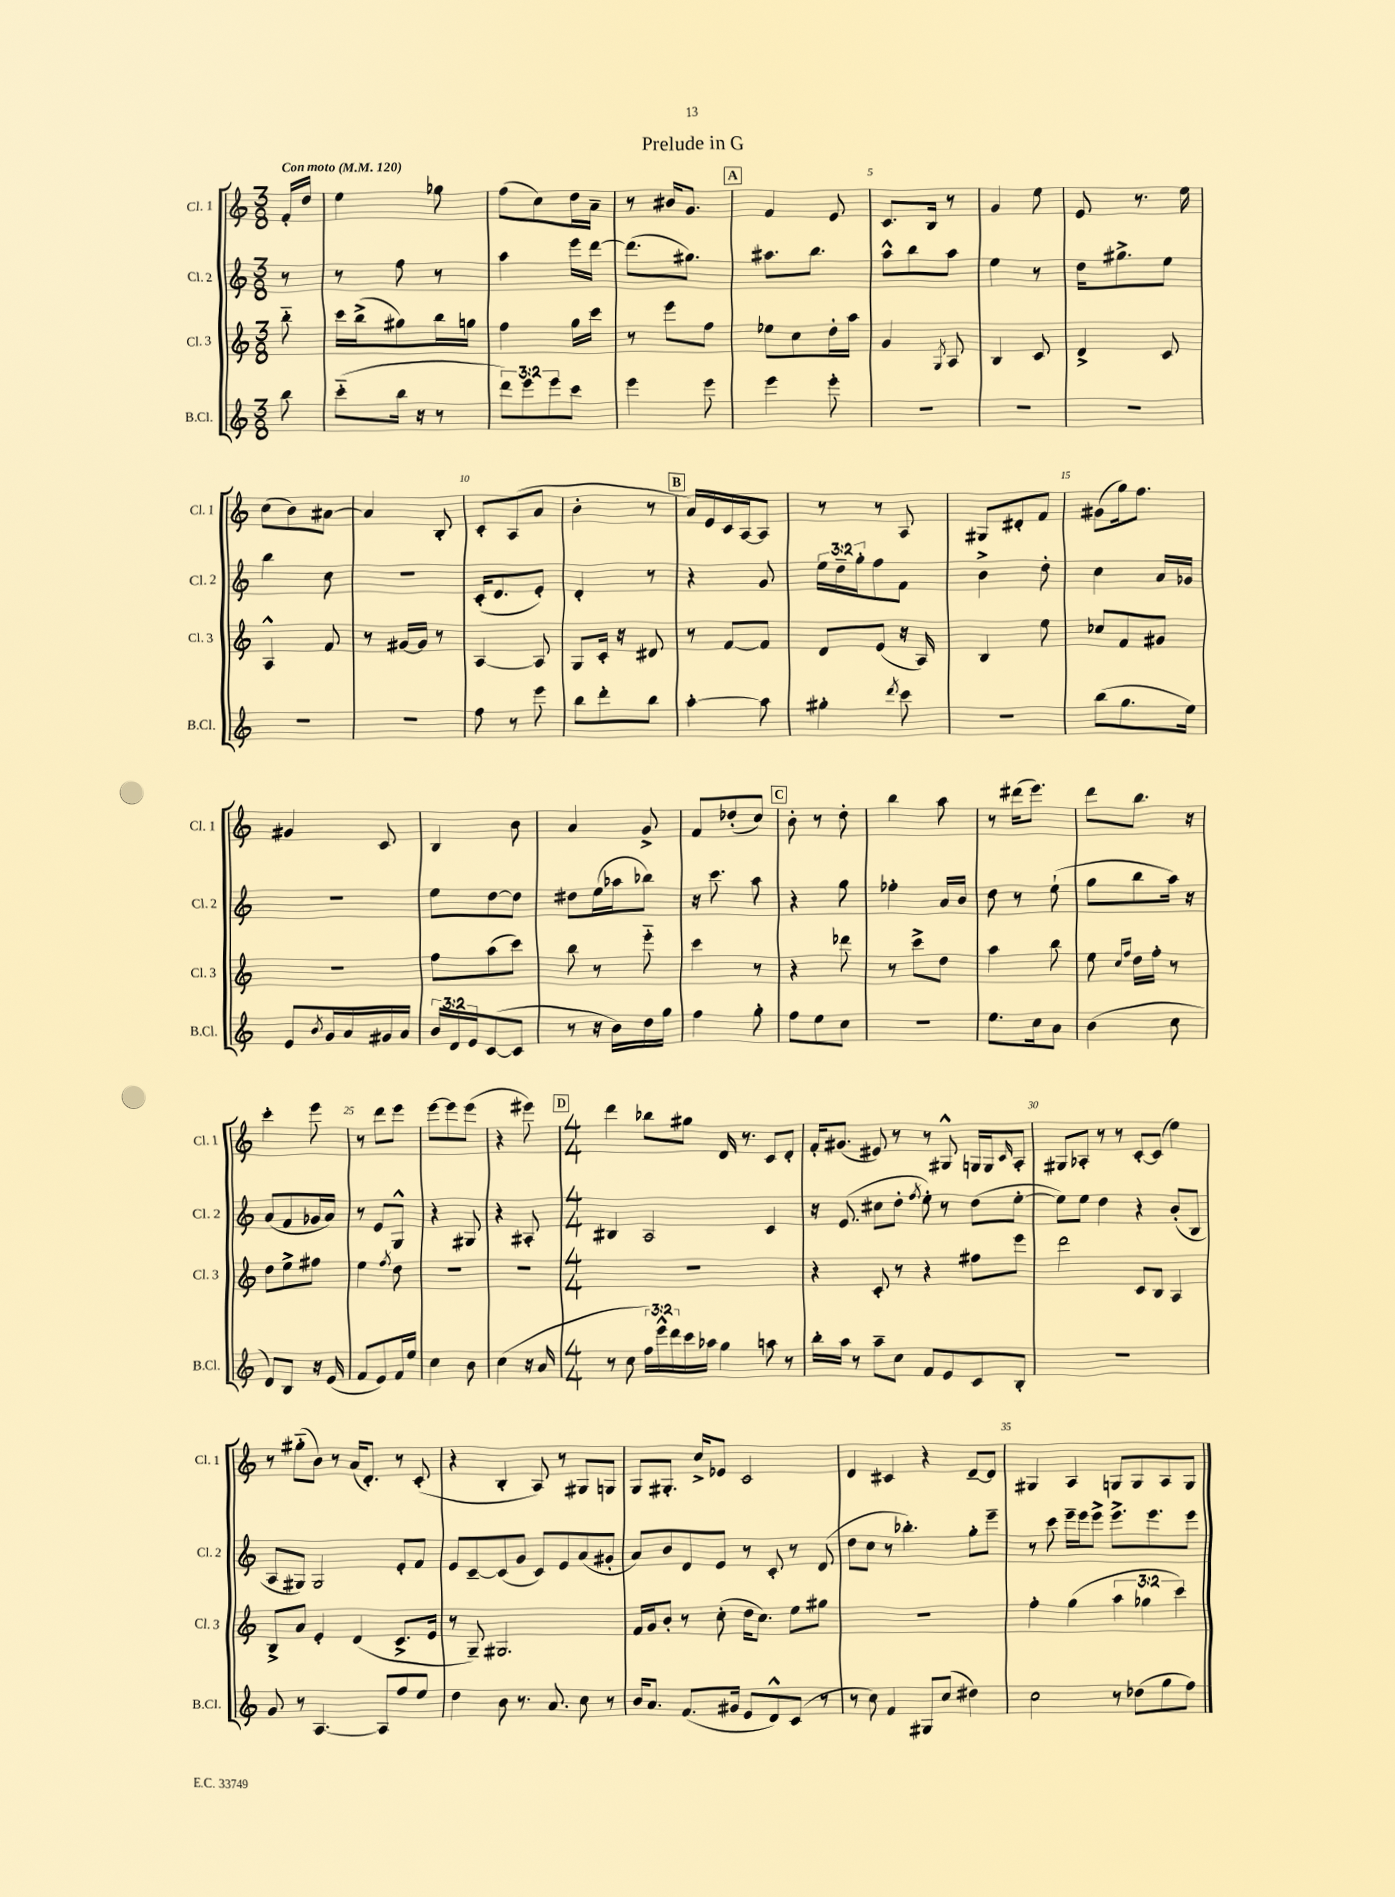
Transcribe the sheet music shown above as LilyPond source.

\header { title = "Prelude in G" }
<<
\new StaffGroup <<
\new Staff = "s0" \with { instrumentName = "Cl. 1" shortInstrumentName = "Cl. 1" } {
    \clef treble \key c \major \numericTimeSignature \time 3/8 \partial 8 \tempo "Con moto" 4 = 120
    f'16-. d''16 |
    e''4 ges''8 |
    f''8( c''8) d''16 a'16-- |
    r8 bis'16 g'8. |
    \mark \markup { \box "A" } f'4 e'8 |
    c'8. b16 r8 |
    g'4 e''8 |
    e'8 r8. e''16 |
    c''8( b'8) ais'8~ |
    ais'4 b8-. |
    c'8-. a8( a'8 |
    b'4-. r8 |
    \mark \markup { \box "B" } a'16) e'16 c'16 a16~ a8 |
    r8 r8 a8 |
    gis8 dis'8-. f'8 |
    gis'8( g''16) f''8. |
    gis'4 c'8 |
    b4 b'8 |
    a'4 g'8-> |
    f'8 des''8-.( c''8) |
    \mark \markup { \box "C" } b'8-. r8 d''8-. |
    b''4 a''8 |
    r8 dis'''16( e'''8.) |
    d'''8 b''8. r16 |
    c'''4-. e'''8 |
    r8 d'''8 e'''8 |
    e'''8~ e'''8 e'''8( |
    r4 eis'''8) |
    \mark \markup { \box "D" } \numericTimeSignature \time 4/4 d'''4 bes''8 gis''8 d'16 r8. c'8 d'8-. |
    f'16-. gis'8.( eis'8) r8 r8 gis8-^ g16 g16 \grace { c'16 } a8-. |
    gis8 aes8-. r8 r8 c'8~-. c'8( e''4) |
    r8 gis''8-_( b'8) r8 a'16( d'8.-.) r8 c'8-.( |
    r4 b4-. a8) r8 gis8 g8 |
    g8 gis8.-. c''16-> ees'8 c'2 |
    d'4 cis'4 r4 d'8~-- d'8 |
    gis4 a4 g8 g8 a8 g8 \bar "|." |
}
\new Staff = "s1" \with { instrumentName = "Cl. 2" shortInstrumentName = "Cl. 2" } {
    \clef treble \key c \major \numericTimeSignature \time 3/8 \override Staff.TupletNumber.text = #tuplet-number::calc-fraction-text \partial 8
    r8 |
    r8 f''8 r8 |
    a''4 e'''16 d'''16~ |
    d'''8.( gis''8.) |
    \mark \markup { \box "A" } ais''8. b''8. |
    a''8-^ b''8 a''8 |
    e''4 r8 |
    d''16 gis''8.-> e''8 |
    b''4 c''8 |
    R4. |
    c'16-.( d'8. e'8-.) |
    d'4-. r8 |
    \mark \markup { \box "B" } r4 g'8 |
    \tuplet 3/2 { e''16 d''16-- g''16-. } f''8 f'8 |
    b'4-> d''8-. |
    c''4 a'16 ges'16 |
    R4. |
    e''8 d''8~ d''8 |
    dis''8 e''16( aes''16 bes''8) |
    r16 c'''8. a''8 |
    \mark \markup { \box "C" } r4 g''8 |
    fes''4-. a'16 b'16 |
    d''8 r8 e''8-!( |
    g''8 b''8 a''16) r16 |
    a'8( f'8 ges'16 a'16) |
    r8 e'8 g8-^ |
    r4 gis8 |
    r4 ais8-. |
    \mark \markup { \box "D" } \numericTimeSignature \time 4/4 bis4 a2 c'4 |
    r16 e'8.( cis''8 d''8-. \acciaccatura { f''8 } e''8-.) r8 d''8( e''8~-. |
    e''8) e''8 d''4 r4 b'8-.( b8 |
    a8 gis8) gis2 e'8-. f'8 |
    e'8 c'8~-- c'8( g'8 c'8) e'8 a'8( gis'8-. |
    a'8) b'8 d'8 e'8 r8 c'8-. r8 d'8( |
    d''8 c''8 r8 bes''4.-.) g''8-. e'''8-- |
    r8 c'''8 e'''16-- e'''16 e'''8-> e'''8.-> e'''8. e'''8 \bar "|." |
}
\new Staff = "s2" \with { instrumentName = "Cl. 3" shortInstrumentName = "Cl. 3" } {
    \clef treble \key c \major \numericTimeSignature \time 3/8 \override Staff.TupletNumber.text = #tuplet-number::calc-fraction-text \partial 8
    b''8-_ |
    c'''16 b''16->( gis''8) b''16 g''16 |
    f''4 g''16 c'''16 |
    r8 e'''8 f''8 |
    \mark \markup { \box "A" } ees''8 c''8 d''16-. a''16 |
    g'4 \acciaccatura { g8 } a8 |
    b4 c'8 |
    d'4-> c'8 |
    a4-^ f'8 |
    r8 gis'16~ gis'16 r8 |
    a4~ a8 |
    g8 c'16-. r16 dis'8 |
    \mark \markup { \box "B" } r8 f'8~ f'8 |
    d'8 e'8( r16 a16) |
    b4 e''8 |
    ces''8 f'8 gis'8 |
    r4. |
    f''8 a''8( c'''8) |
    b''8 r8 e'''8-_ |
    c'''4 r8 |
    \mark \markup { \box "C" } r4 des'''8 |
    r8 c'''8-> d''8 |
    a''4 b''8 |
    e''8 \grace { c''16 f''16 } d''16 f''16-. r8 |
    d''8 e''8-> fis''8 |
    e''4 \acciaccatura { f''8 } d''8 |
    R4. |
    R4. |
    \mark \markup { \box "D" } \numericTimeSignature \time 4/4 R1 |
    r4 c'8-. r8 r4 fis''8 e'''8 |
    d'''2 c'8 b8 a4 |
    b8-> a'8 e'4-. d'4( c'8.-> e'16 |
    r8 g8--) gis2. |
    f'16 g'16 b'8-. r8 c''8-.( d''16 c''8.) e''8 gis''8 |
    R1 |
    f''4-. g''4( \tuplet 3/2 { a''4 ges''4 c'''4) } \bar "|." |
}
\new Staff = "s3" \with { instrumentName = "B.Cl." shortInstrumentName = "B.Cl." } {
    \clef treble \key c \major \numericTimeSignature \time 3/8 \override Staff.TupletNumber.text = #tuplet-number::calc-fraction-text \partial 8
    b''8 |
    c'''8-_( b''16 r16 r8 |
    \tuplet 3/2 { d'''8) e'''8 e'''8 } c'''8 |
    e'''4 e'''8 |
    \mark \markup { \box "A" } e'''4 e'''8-. |
    R4. |
    R4. |
    R4. |
    R4. |
    R4. |
    f''8 r8 e'''8 |
    b''8 d'''8-. b''8 |
    \mark \markup { \box "B" } a''4~-. a''8 |
    gis''4-. \acciaccatura { d'''8 } c'''8 |
    R4. |
    b''8( g''8. e''16) |
    e'8 \acciaccatura { b'8 } g'16 a'16 gis'16 a'16 |
    \tuplet 3/2 { b'16 d'16 e'16 } c'8~( c'8 |
    r8 r16 b'16) d''16 g''16 |
    f''4 g''8-. |
    \mark \markup { \box "C" } f''8 e''8 c''8 |
    R4. |
    e''8. c''16 a'8 |
    b'4( c''8 |
    d'8) b8 r16 e'16( |
    f'8 e'8) f'16 e''16 |
    c''4 b'8 |
    c''4( r16 a'16 |
    \mark \markup { \box "D" } \numericTimeSignature \time 4/4 r8 c''8 \tuplet 3/2 { f''16) e'''16-^ d'''16 } c'''16 aes''16 g''4 a''8 r8 |
    b''16-. a''16 r8 a''8-- c''8 f'8 e'8 c'8 b8-. |
    R1 |
    g'8 r8 a4.~ a8 f''8 e''8 |
    d''4 b'8 r8. a'8. c''8 r8 |
    b'16 a'8. f'8.( gis'16 e'8 d'8-^) c'8( r8 |
    r8 c''8) f'4 gis8 c''8( dis''4) |
    c''2 r8 des''8( g''8 f''8) \bar "|." |
}
>>
>>
\layout { \context { \Score \override BarNumber.break-visibility = ##(#f #t #t) barNumberVisibility = #(every-nth-bar-number-visible 5) } }
